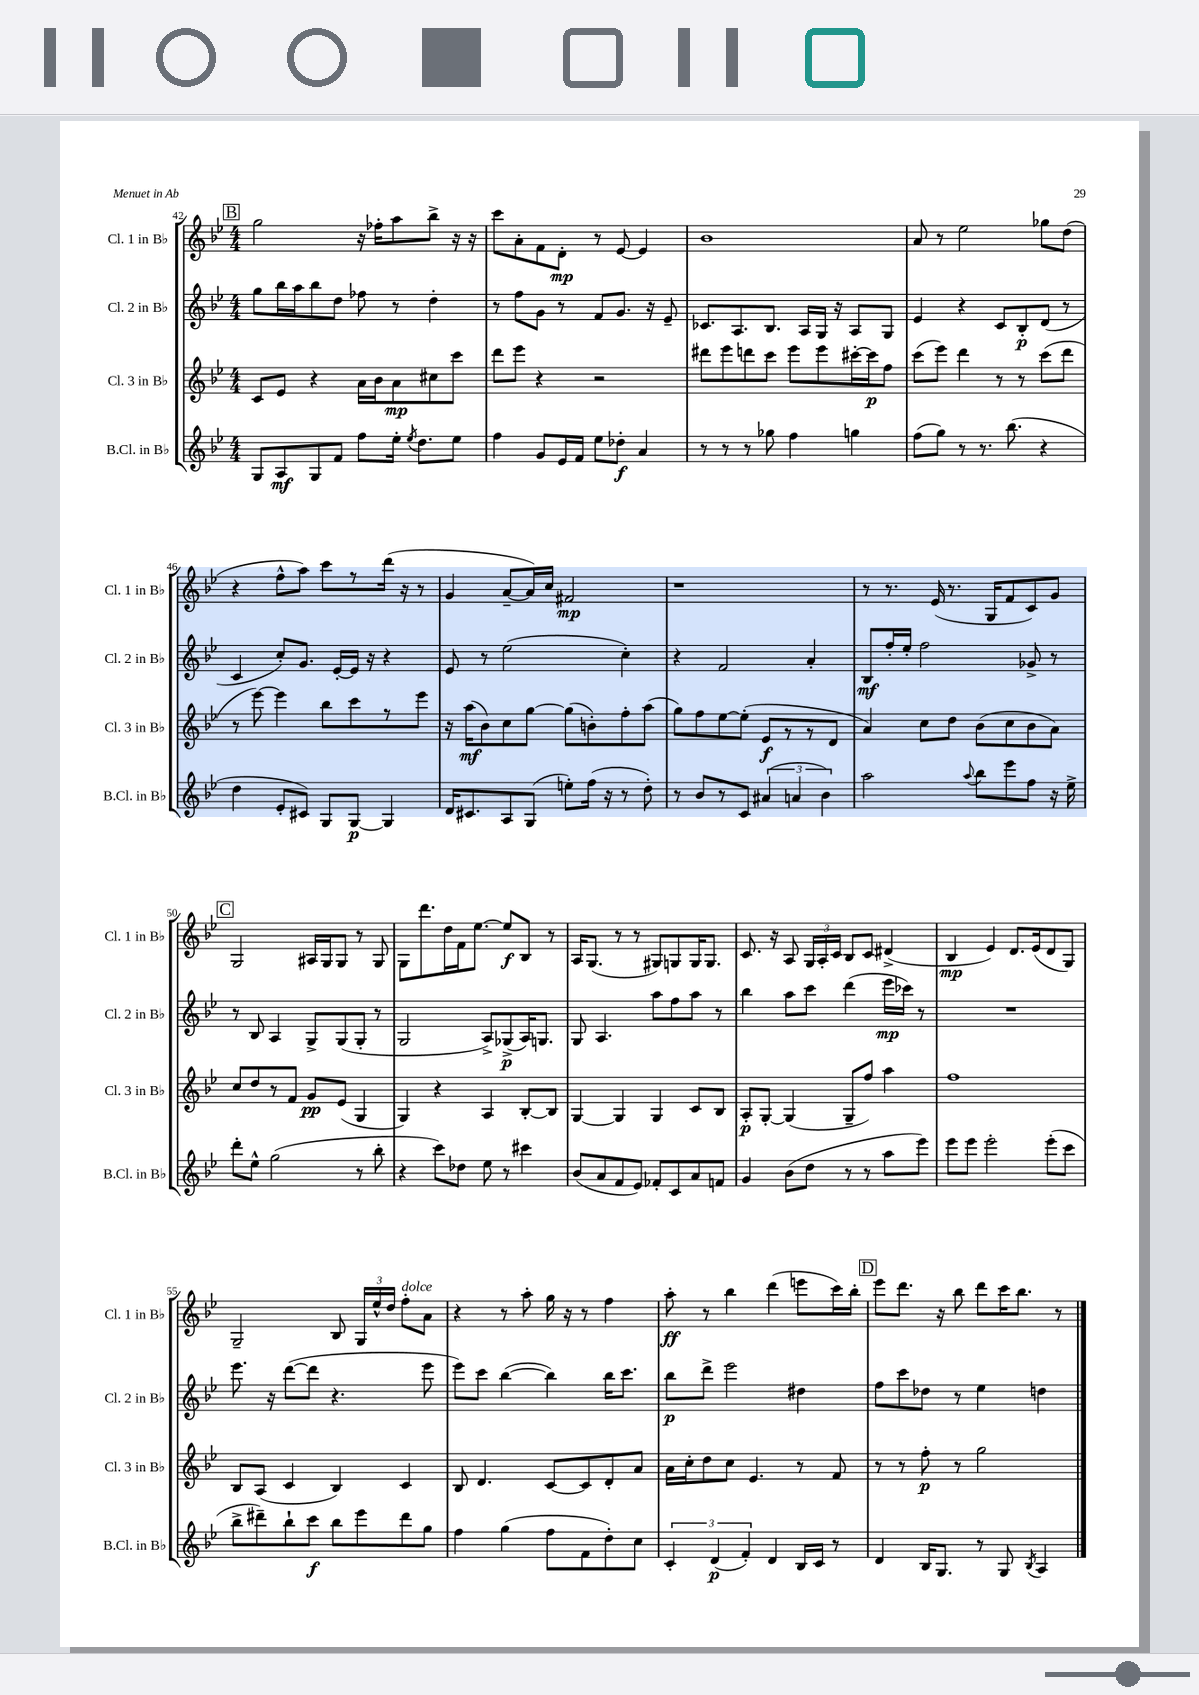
<<
\new StaffGroup <<
\new Staff = "s0" \with { instrumentName = "Cl. 1 in Bb" shortInstrumentName = "Cl. 1 in Bb" } {
    \clef treble \key bes \major \numericTimeSignature \time 4/4
    \autoBeamOff \mark \markup { \box "B" } g''2 r16 fes''16[-. a''8 bes''8]-> r16 r16 |
    c'''8[ a'8-. f'8 d'8]-.\mp r8 ees'8~ ees'4 |
    bes'1 |
    a'8 r8 ees''2 ges''8[ d''8]( |
    r4 f''8[-^ a''8]) c'''8[ r8 d'''16]( r16 r8 |
    g'4 a'8[~-- a'16) c''16] fis'2\mp |
    r1 |
    r8 r8. ees'16( r8. g16[ f'8 c'8) g'8] |
    \mark \markup { \box "C" } g2 ais16[ g16 g8] r8 g8 |
    g8[ d'''8. d''16 f'16 ees''8.]~ ees''8[\f bes8] r8 |
    a16[ g8.]( r8 r8 gis8[) g8 g16 g8.] |
    c'8. r16 a8 \tuplet 3/2 { g16[ a16-. c'16] } bes8[ c'8] dis'4->( |
    bes4\mp ees'4) d'8.[ ees'16( d'8 g8]) |
    g2-- bes8 \tuplet 3/2 { g16[ ees''16-^ d''16] } f''8[-.^\markup { \italic "dolce" } a'8] |
    r4 r8 a''8-. g''16 r16 r8 f''4 |
    a''8-.\ff r8 bes''4 d'''4( e'''8[ c'''16) bes''16]-. |
    \mark \markup { \box "D" } ees'''8[ d'''8.] r16 bes''8 d'''8[ c'''16 bes''8.] r8 \bar "|." |
}
\new Staff = "s1" \with { instrumentName = "Cl. 2 in Bb" shortInstrumentName = "Cl. 2 in Bb" } {
    \clef treble \key bes \major \numericTimeSignature \time 4/4
    \autoBeamOff \mark \markup { \box "B" } g''8[ bes''16 a''16 bes''8 d''8] fes''8 r8 d''4-. |
    r8 f''8[ g'8] r8 f'8[ g'8.] r16 ees'8-- |
    ces'8.[ a8. bes8.] a16[ g16] r16 a8[ g8] |
    ees'4 r4 c'8[ bes8-.\p d'8]( r8 |
    c'4 c''8[-.) g'8.] ees'16[~-. ees'16] r16 r4 |
    ees'8 r8 ees''2( c''4-.) |
    r4 f'2 a'4-. |
    bes8[\mf f''16-. ees''16]-. f''2 ges'8-> r8 |
    \mark \markup { \box "C" } r8 bes8 a4 g8[-> g8( g8]-. r8 |
    g2 a8[->) ges8->\p( a16) g8.] |
    g8 a4. a''8[ f''8 a''8] r8 |
    bes''4 a''8[ c'''8] d'''4( ees'''16[\mp ces'''16]) r8 |
    R1 |
    ees'''8. r16 d'''8[~( d'''8] r4. ees'''8 |
    ees'''8[) c'''8] bes''4~( bes''4) bes''16[ c'''8.] |
    bes''8[\p d'''8]-> ees'''2 dis''4 |
    \mark \markup { \box "D" } f''8[ c'''8 des''8] r8 ees''4 d''4 \bar "|." |
}
\new Staff = "s2" \with { instrumentName = "Cl. 3 in Bb" shortInstrumentName = "Cl. 3 in Bb" } {
    \clef treble \key bes \major \numericTimeSignature \time 4/4
    \autoBeamOff \mark \markup { \box "B" } c'8[ ees'8] r4 a'16[ bes'16 a'8\mp cis''8 c'''8] |
    d'''8[ ees'''8] r4 r2 |
    dis'''8[ ees'''8 d'''8 c'''8] ees'''8[ ees'''8 cis'''16~-. cis'''16\p f''8] |
    c'''8[( ees'''8]) d'''4 r8 r8 c'''8[( d'''8] |
    r8 ees'''8~) ees'''4 bes''8[ c'''8 r8 ees'''8] |
    r16 a''16[\mf( bes'8) c''8 g''8]~ g''8[( b'8-.) f''8-. a''8]( |
    g''8[) f''8 ees''8~ ees''8]-.( ees'8[\f r8 r8 d'8] |
    a'4) c''8[ d''8] bes'8[( c''8 bes'8 a'8]) |
    \mark \markup { \box "C" } c''8[ d''8 r8 f'8] g'8[\pp ees'8]( g4 |
    g4) r4 a4 bes8[~-. bes8] |
    g4~ g4 g4 c'8[ bes8] |
    a8[-.\p g8]~-. g4( g8[-- f''8]) a''4 |
    f''1 |
    bes8[ a8]( c'4 bes4) c'4 |
    bes8 d'4. c'8[~ c'8 d'8-. a'8] |
    a'16[ c''16-. d''8 c''8] ees'4. r8 f'8 |
    \mark \markup { \box "D" } r8 r8 f''8-.\p r8 g''2 \bar "|." |
}
\new Staff = "s3" \with { instrumentName = "B.Cl. in Bb" shortInstrumentName = "B.Cl. in Bb" } {
    \clef treble \key bes \major \numericTimeSignature \time 4/4
    \autoBeamOff \mark \markup { \box "B" } g8[ a8\mf g8 f'8] f''8[ ees''16]-. \acciaccatura { ees''8 } d''8.[ ees''8] |
    f''4 g'8[ ees'16 f'16] ees''8[ des''8]-.\f a'4 |
    r8 r8 r8 ges''8 f''4 g''4 |
    f''8[( g''8]) r8 r8. bes''8.( r4 |
    d''4 ees'8[-. cis'8]) g8[ g8]~\p g4 |
    d'16[ cis'8. a8 g8]( e''8[-.) f''16]( r16 r8 d''8-.) |
    r8 bes'8[ r8 c'8] \tuplet 3/2 { ais'4( a'4 bes'4) } |
    a''2 \appoggiatura { a''8 } bes''8[ ees'''8 f''8] r16 ees''16-> |
    \mark \markup { \box "C" } d'''8[-. ees''8]-^ g''2( r8 bes''8-. |
    r4 c'''8[) des''8] ees''8 r8 cis'''4 |
    bes'8[( a'8 f'8 ees'8]) fes'8[-. c'8 a'8 f'8] |
    g'4 bes'8[( d''8] r8 r8 a''8[ ees'''8]) |
    ees'''8[ ees'''8] ees'''2-. ees'''8[-.( c'''8] |
    bes''8[-> dis'''8--) bes''8-! c'''8]\f bes''8[ ees'''8 dis'''8 g''8] |
    f''4 g''4( f''8[ f'8 d''8-.) c''8] |
    \tuplet 3/2 { c'4-. d'4\p( f'4-.) } d'4 bes16[ c'16] r8 |
    \mark \markup { \box "D" } d'4 bes16[ g8.] r8 g8 \acciaccatura { bes8 } a4 \bar "|." |
}
>>
>>
\layout { \context { \Score currentBarNumber = #42 } }
